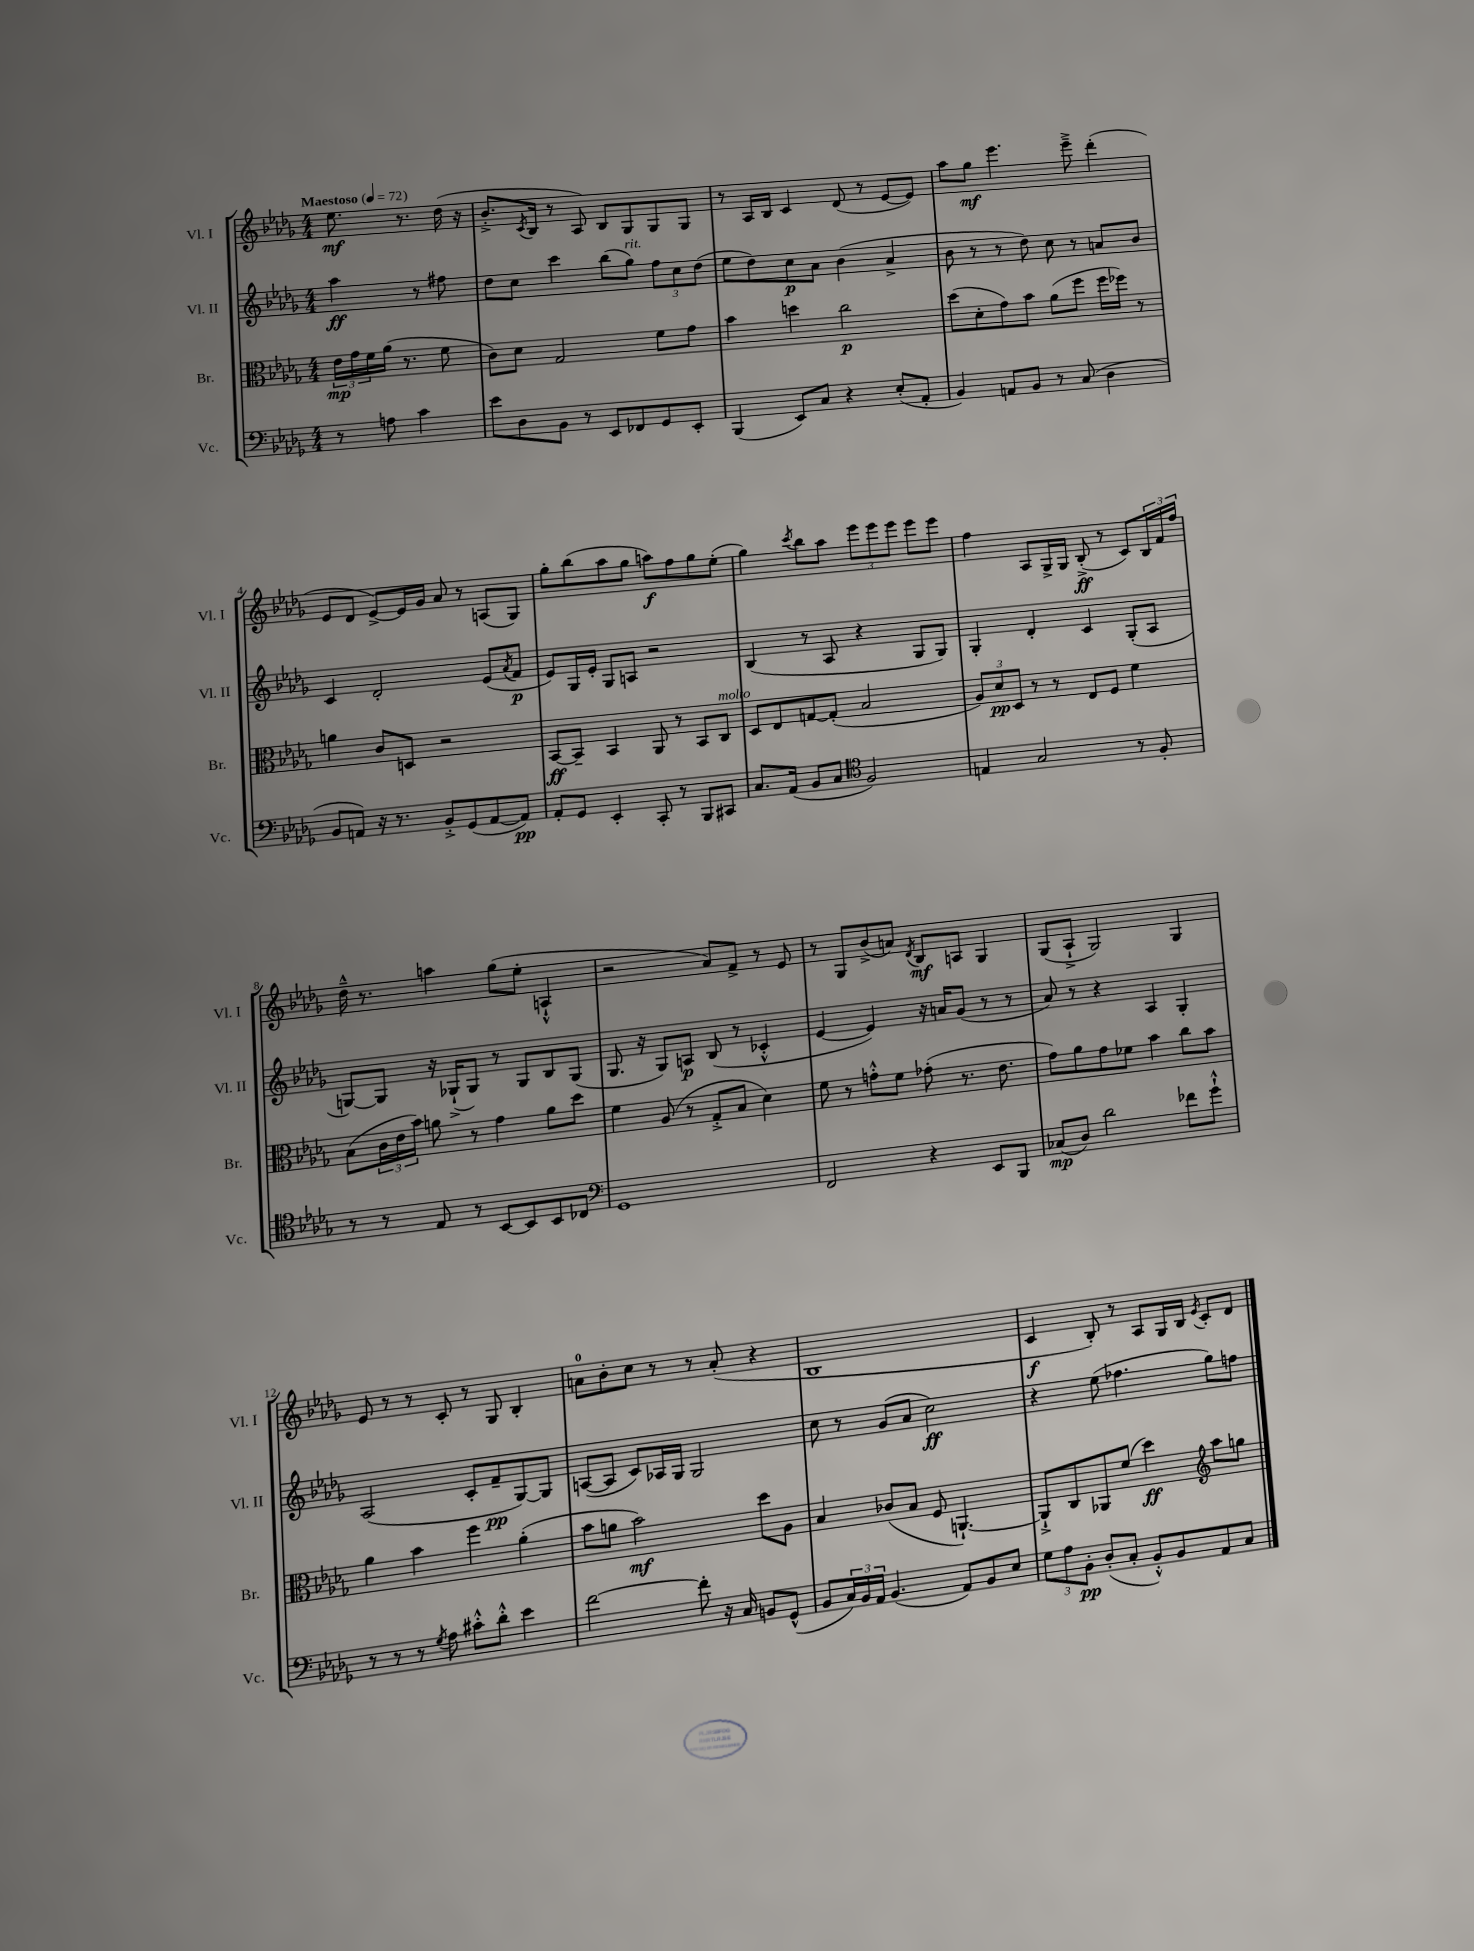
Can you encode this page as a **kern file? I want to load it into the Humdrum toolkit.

**kern	**kern	**kern	**kern
*staff4	*staff3	*staff2	*staff1
*clefF4	*clefC3	*clefG2	*clefG2
*k[b-e-a-d-g-]	*k[b-e-a-d-g-]	*k[b-e-a-d-g-]	*k[b-e-a-d-g-]
*M4/4	*M4/4	*M4/4	*M4/4
*MM72	*MM72	*MM72	*MM72
8r	24e-\LL	4aa-\	8.ee-\
.	24g-\	.	.
.	24f\	.	.
8A\	(16a-\JJ	.	.
.	8.r	.	8.r
4c\	.	8r	.
.	8f\	8ff#\	(16dd-\
.	.	.	16r
=	=	=	=
8e-\L	8c\L)	8dd-\L	8.b-'^/L
8D-\	8d-\J	8cc\J	.
.	.	.	8qc/
.	.	.	16B-/Jk
8BB-\J	2G-/	4ccc\	8r
8r	.	.	8A-/)
8EE-/L	.	(8bb-\L	8B-/L
8FF-/	.	8gg-\J)	8G-/
8GG-/	8f\L	12ff\L	8G-/
.	.	12cc\	.
8EE-'/J	8g-\J	.	8G-/J
.	.	(12dd-\J	.
=	=	=	=
(4BBB-/	4b-\	8ee-\L	8r
.	.	8dd-\)	16A-/LL
.	.	.	16B-/JJ
8EE-/L)	4dd\	8cc\	4c/
8C/J	.	8a-\J	.
4r	2cc\	(4b-\	(8d-/
.	.	.	8r
(8E-'/L	.	4a-^/	[8e-/L
8AA-'/J	.	.	8e-/]J)
=	=	=	=
4BB-/)	(8dd-\L	8b-\	8aa-\L
.	8d-'\	8r	8gg-\J
8AA/L	8g-\)	8r	4.eee-\
8BB-/J	8b-\J	8dd-\)	.
8r	(8a-\L	8cc\	.
(8C/	8ff\J	8r	8eee-~^\
4D-\	16ff\LL	8a/L	(4ddd-'\
.	16ff-\JJ)	.	.
.	8r	8b-/J	.
=	=	=	=
8BB-/L	4a\	4c/	8e-/L
8AA/J)	.	.	8d-/J
16r	8c/L	2d-'/	[8e-^/L)
8.r	.	.	.
.	8D/J	.	16e-/]L
.	.	.	16g-/JJ
8BB-'^/L	2r	.	8a-/
(8GG-/	.	.	8r
[8AA/	.	(8e-/L	(8A/L
.	.	8qa-/	.
8AA/]J)	.	8f/J	8G-/J)
=	=	=	=
8AA-'/L	[8BB-/L	8e-/L)	8gg-'\L
8GG-/J	8BB-~/]J	16G-/L	(8bb-\
.	.	16e-'/JJ	.
4EE-'/	4BB-/	8G-/L	8aa-\
.	.	8A/J	8gg-\J
8CC'/	8AA-/	2r	8aa\L)
8r	8r	.	8ff\
8BBB-/L	8BB-/L	.	8gg-\
8CC#/J	8C/J	.	(8ee-'\J
=	=	=	=
8.C/L	8D-/L	(4B-/	4gg-\)
.	8E-/	.	.
(16AA-/Jk	.	.	.
.	.	.	8qccc/
8BB-/L	[8G/	8r	8bb-\L
8C/J	(8G'/]J	8A-/	8aa-\J
*clefC4	*	*	*
2F/)	2B-/	4r	12eee-\L
.	.	.	12eee-\
.	.	.	12eee-\J
.	.	8G-/L	8eee-\L
.	.	8G-/J)	8eee-\J
=	=	=	=
4E/	12A-/L)	4G-'/	4ff\
.	12d-/	.	.
.	12D-/J	.	.
2G-/	8r	4d-'/	8A-/L
.	8r	.	16G-^/L
.	.	.	16G-/JJ
.	8E-/L	4c/	(8B-'^/
.	8F/J	.	8r
8r	4f\	(8G-'/L	8c/L)
8F'/	.	8A-/J	24B-/L
.	.	.	24f/
.	.	.	24ff/JJ
=	=	=	=
8r	(8B-\L	[8G/L)	16dd-~^^\
.	.	.	8.r
8r	24c\L	8G/]J	.
.	24e-\	.	.
.	24b-\JJ)	.	.
8E-/	8a\	16r	4aa\
.	.	(16G-`^/LK	.
8r	8r	8G-/J)	.
[8BB-/L	4g-\	8r	(8gg-\L
8BB-/]	.	8G-/L	8ee-'\J
8BB-/	8a\L	8B-/	4A`^^/
8C-/J	8dd-\J	(8G-/J	.
=	=	=	=
*clefF4	*	*	*
1GG-	4f\	8.G-/	2r
.	.	16r	.
.	(8A-/	8G-/L)	.
.	8r	8A/J	.
.	8G-'^/L	(8B-/	8a-/L)
.	8B-/J	8r	8f^/J
.	4d-\)	4c-'^^/	8r
.	.	.	8e-/
=	=	=	=
2FF/	8f\	[4e-/	8r
.	8r	.	8G-/L
.	8g'^^\L	4e-/])	(8b-^/
.	8f\J	.	8a/J)
.	.	.	8qd-/
4r	(8g-'\	16r	8B-/L
.	.	16a/LK	.
.	8.r	(8g-/J	8A/J
8EE-/L	.	8r	4G-/
.	8.e-\	.	.
8BBB-/J	.	8r	.
=	=	=	=
(8C-/L	8g-\L)	8a-/)	(8G-/L
8D-/J)	8a-\	8r	8A-`^/J
2d-\	8g-\	4r	2G-/)
.	8f-\J	.	.
.	4b-\	4A-/	.
8f-\L	8cc\L	4G-'/	4G-/
8g-`^^\J	8b-\J	.	.
=	=	=	=
8r	4a-\	(2A-/	8e-/
8r	.	.	8r
8r	4b-\	.	8r
8qG-/	.	.	.
8A-\	.	.	8c'/
8c#'^^\L	4ff\	8c'/L	8r
8d-'^^\J	.	8f~/	8G-/
4e-\	(4a-'\	[8G-/)	4B-'/
.	.	8G-/]J	.
=	=	=	=
[2f\	8b-\L	([8A/L	8a\L
.	8a\J	8A/]J	8b-'\
.	2b-\)	8c/L)	8cc\J
.	.	16A-/L	8r
.	.	16G-/JJ	.
8f'\]	.	2G-/	8r
16r	.	.	(8a'/
16C/	.	.	.
8BB/L	8dd-\L	.	4r
(8GG-^^/J	8A-\J	.	.
=	=	=	=
8BB-/L	4B-/	8cc\	1B-
24C/L)	.	8r	.
24BB-/	.	.	.
24AA-/JJ	.	.	.
(4.BB-/	(8c-/L	(8g-/L	.
.	8B-/J	8a-/J	.
.	8F/	2cc\)	.
8AA-/L)	[4.AA`/)	.	.
8BB-/	.	.	.
8E-/J	.	.	.
=	=	=	=
12G-\L	8AA`^/]L	4r	4c/
12A-\	.	.	.
.	8C/	.	.
12BB-'\J	.	.	.
(8D-'/L	8AA-/	(8ee-\	8B-'/)
8C'/J	(8f/J	4.ff-\	8r
8BB-'^^/L)	4dd-\)	.	8A-/L
8BB-/	.	.	16G-/L
.	.	.	16B-/JJ
*	*clefG2	*	*
.	.	.	8qe-/
8AA-/	8aa-\L	8gg-\L)	8c'/L
8C/J	8gg\J	8ff\J	8d-/J
==	==	==	==
*-	*-	*-	*-
